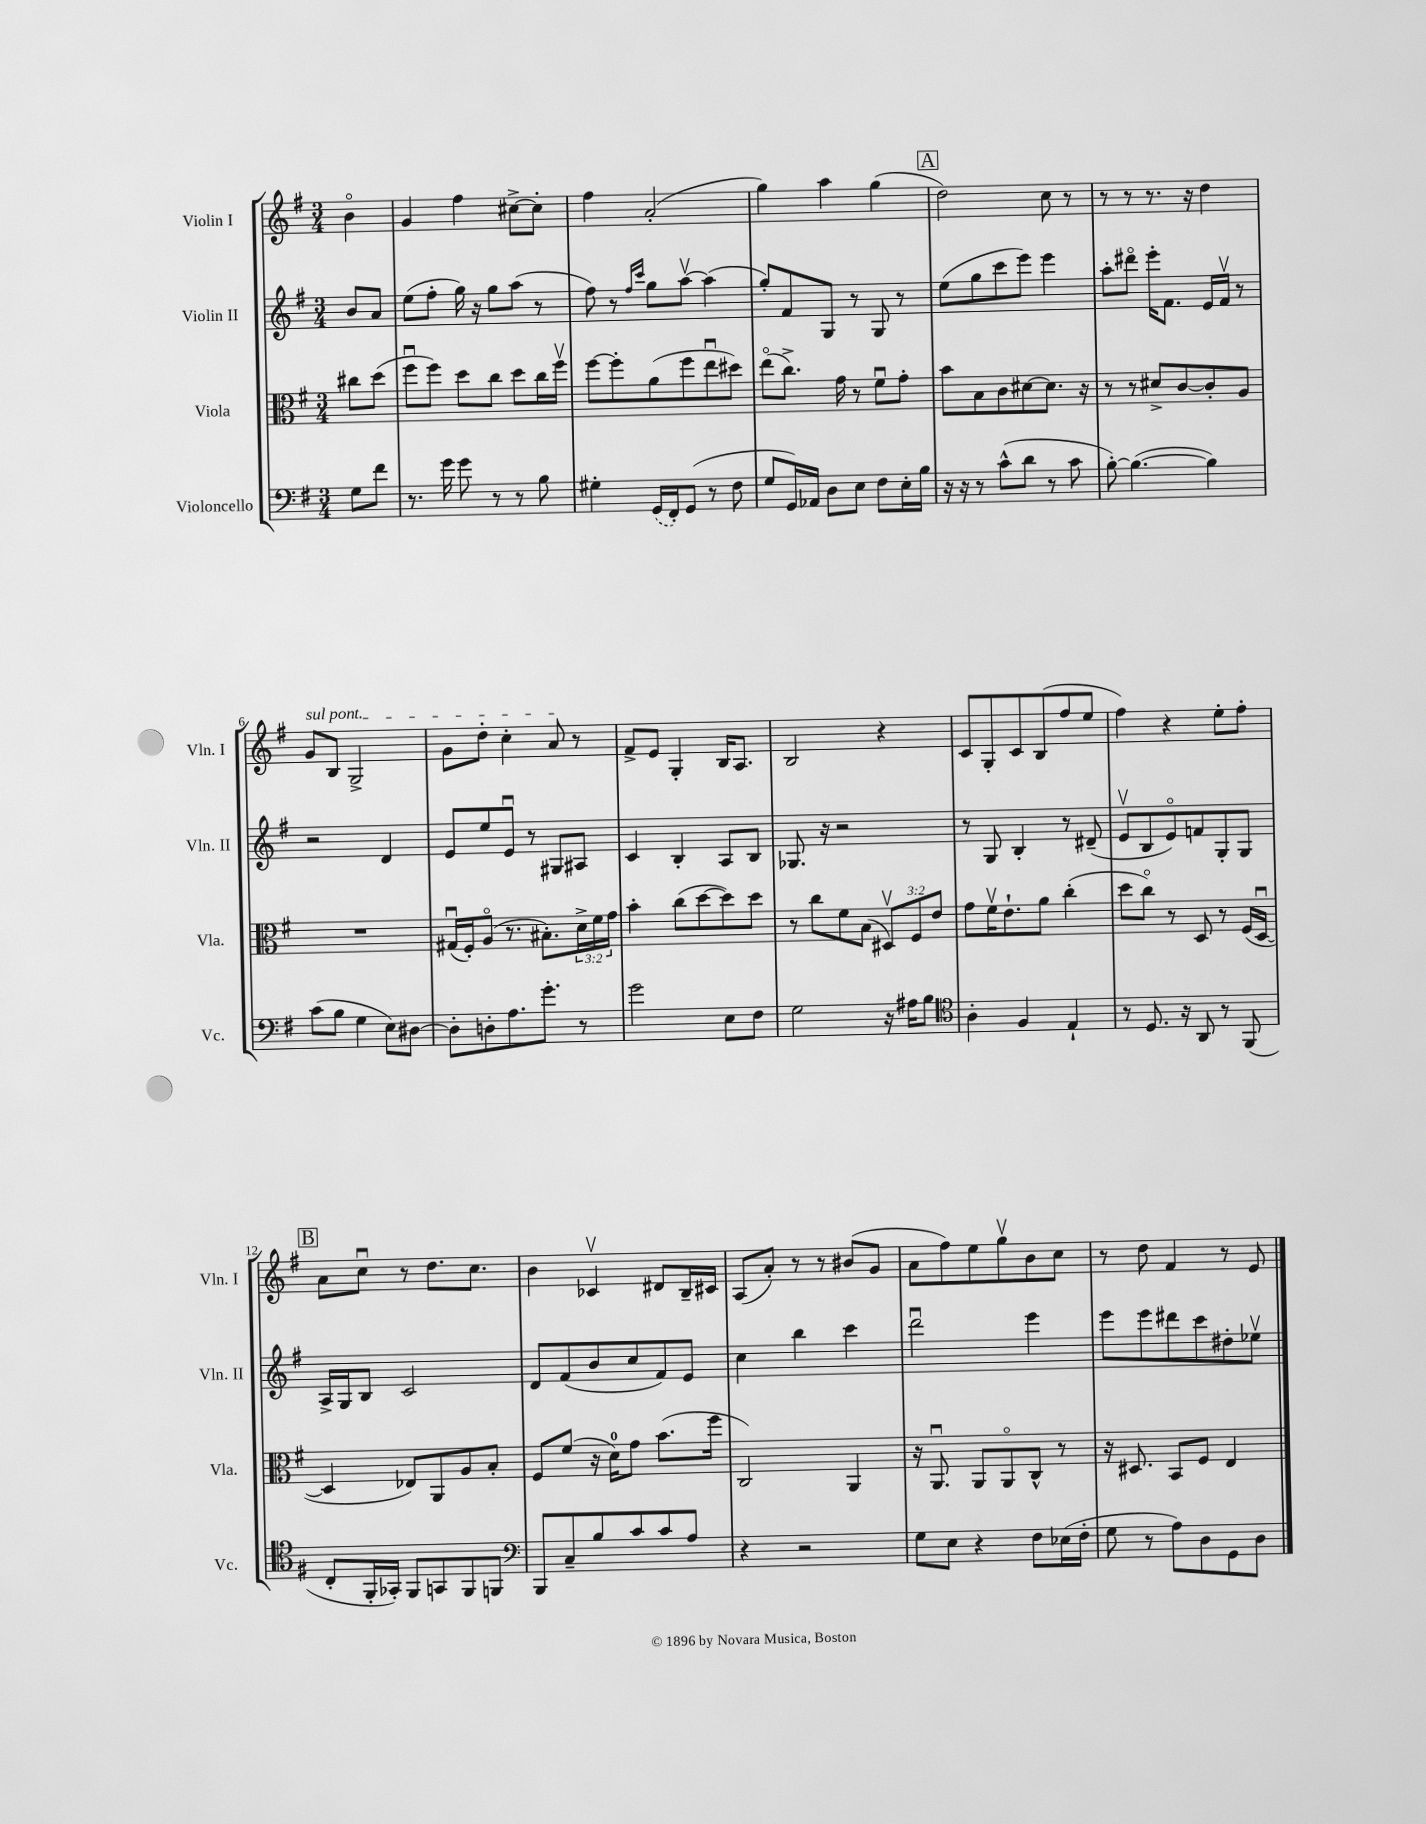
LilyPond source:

<<
\new StaffGroup <<
\new Staff = "s0" \with { instrumentName = "Violin I" shortInstrumentName = "Vln. I" } {
    \clef treble \key g \major \numericTimeSignature \time 3/4 \partial 4
    b'4\flageolet |
    g'4 fis''4 cis''8~-> cis''8-. |
    fis''4 a'2-.( |
    g''4) a''4 g''4( |
    \mark \markup { \box "A" } d''2) c''8 r8 |
    r8 r8 r8. r16 d''4 |
    \once \override TextSpanner.bound-details.left.text = \markup { \italic "sul pont." } g'8\startTextSpan b8 g2-> |
    g'8 d''8-. c''4-. a'8\stopTextSpan r8 |
    fis'8-> e'8 g4-. b16 a8. |
    b2 r4 |
    c'8 g8-. c'8 b8( fis''8 e''8 |
    fis''4) r4 e''8-. fis''8-. |
    \mark \markup { \box "B" } a'8 c''8\downbow r8 d''8. c''8. |
    b'4 ces'4\upbow dis'8 b16-- cis'16 |
    a8( a'8-.) r8 r8 bis'8( g'8 |
    a'8 fis''8) e''8 g''8\upbow b'8 c''8 |
    r8 d''8 fis'4 r8 e'8 \bar "|." |
}
\new Staff = "s1" \with { instrumentName = "Violin II" shortInstrumentName = "Vln. II" } {
    \clef treble \key g \major \numericTimeSignature \time 3/4 \partial 4
    b'8 a'8 |
    e''8( fis''8-. g''16) r16 g''8 a''8( r8 |
    fis''8) r8 \grace { fis''16 c'''16 } g''8 a''8~\upbow a''4( |
    g''8-.) fis'8 g8 r8 g8 r8 |
    \mark \markup { \box "A" } e''8( g''8 c'''8 e'''8) e'''4 |
    a''8-. dis'''8\flageolet e'''16-. fis'8. e'16 fis'16\upbow r8 |
    r2 d'4 |
    e'8 e''8 e'8\downbow r8 gis8 ais8 |
    c'4 b4-. a8 b8 |
    ges8. r16 r2 |
    r8 g8 b4-. r8 dis'8--( |
    e'8\upbow b8 e'8\flageolet) f'8 g8-. g8 |
    \mark \markup { \box "B" } a16-> g16 b8 c'2 |
    d'8 fis'8( b'8 c''8 fis'8) e'8 |
    c''4 b''4 c'''4 |
    d'''2\downbow e'''4 |
    e'''8 e'''8 dis'''8 c'''8 dis''8-. ees''8\upbow \bar "|." |
}
\new Staff = "s2" \with { instrumentName = "Viola" shortInstrumentName = "Vla." } {
    \clef alto \key g \major \numericTimeSignature \time 3/4 \override Staff.TupletNumber.text = #tuplet-number::calc-fraction-text \partial 4
    cis''8 d''8( |
    fis''8\downbow fis''8) d''8 c''8 d''8 c''16 fis''16\upbow |
    fis''8~ fis''8-. a'8( fis''8 e''8\downbow dis''8) |
    e''8\flageolet( c''8.->) g'16 r8 fis'8\downbow g'8-. |
    \mark \markup { \box "A" } b'8 b8 c'8 dis'8~ dis'8. r16 |
    r8 r8 dis'8-> c'8~ c'8-. a8 |
    R2. |
    gis16\downbow( fis16-.) a8\flageolet( r8. bis8.-.) \tuplet 3/2 { d'16-> fis'16 g'16 } |
    b'4-. c''8( d''8~ d''8) d''8 |
    r8 c''8 fis'8 b8( \tuplet 3/2 { dis8\upbow) fis8 e'8 } |
    g'8 fis'16\upbow e'8.-! a'8 c''4-.( |
    d''8 c''8\flageolet) r8 d8 r8 fis16( d16~\downbow |
    \mark \markup { \box "B" } d4 ees8) a,8 a8 b8-. |
    fis8 fis'8( r16 d'16-0) g'8 b'8.( fis''16 |
    c2) a,4 |
    r16 a,8.\downbow a,8 a,8\flageolet c8-^ r8 |
    r16 dis8. b,8 fis8 e4 \bar "|." |
}
\new Staff = "s3" \with { instrumentName = "Violoncello" shortInstrumentName = "Vc." } {
    \clef bass \key g \major \numericTimeSignature \time 3/4 \partial 4
    g8 fis'8 |
    r8. g'16 g'8 r8 r8 b8 |
    gis4-. \once \slurDashed g,16( fis,16-.) g,8( r8 fis8 |
    g8 g,16) aes,16 d8 e8 fis8 e16-. b16 |
    \mark \markup { \box "A" } r16 r16 r8 c'8-^( d'8 r8 c'8 |
    b8~-.) b4.~( b4) |
    c'8( b8 g4 e8) dis8~ |
    dis8-. d8-. a8. g'8.-. r8 |
    g'2 e8 fis8 |
    g2 r16 ais16 b8 |
    \clef tenor a4-. fis4 e4-! |
    r8 d8. r16 a,8 r8 fis,8( |
    \mark \markup { \box "B" } c8-. fis,16-. ges,16-.) fis,8 g,8 fis,8 f,8 |
    \clef bass b,,8 c8-- b8 c'8 c'8 a8 |
    r4 r2 |
    g8 e8 r4 fis8 ees16( fis16-. |
    g8 r8 a8) d8 g,8 d8 \bar "|." |
}
>>
>>
